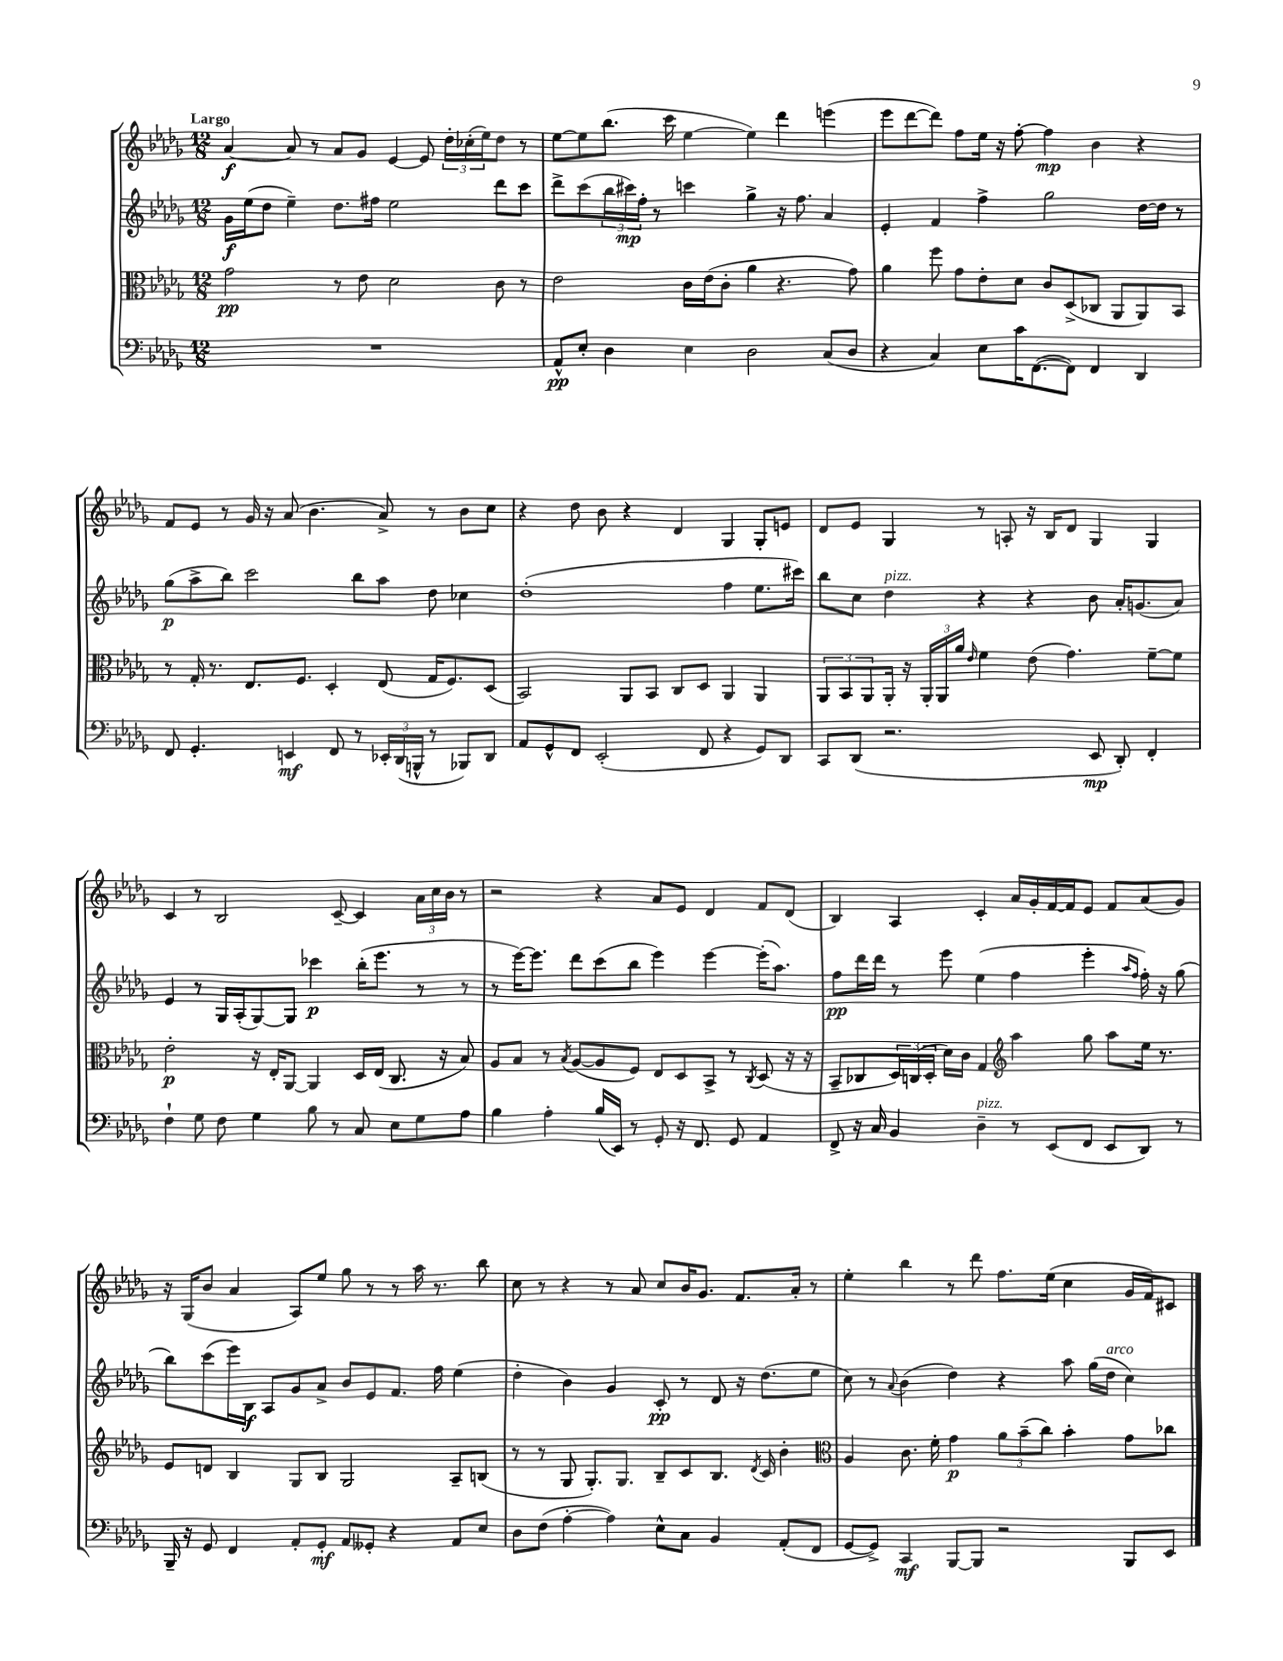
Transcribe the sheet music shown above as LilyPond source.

<<
\new StaffGroup <<
\new Staff = "s0" {
    \clef treble \key des \major \numericTimeSignature \time 12/8 \tempo "Largo"
    aes'4~\f aes'8 r8 aes'8 ges'8 ees'4~ ees'8 \tuplet 3/2 { des''16-. ces''16-.( ees''16) } des''8 r8 |
    ees''8~ ees''8 bes''8.( c'''16 ees''4~ ees''4) des'''4 e'''4( |
    ees'''8 des'''8~ des'''8) f''8 ees''16 r16 f''8~-. f''4\mp bes'4 r4 |
    f'8 ees'8 r8 ges'16 r16 aes'8( bes'4. aes'8->) r8 bes'8 c''8 |
    r4 des''8 bes'8 r4 des'4 ges4 ges8-. e'8 |
    des'8 ees'8 ges4 r8 a8-. r16 bes16 des'8 ges4 ges4 |
    c'4 r8 bes2 c'8~-- c'4 \tuplet 3/2 { aes'16 c''16 bes'16 } r8 |
    r2 r4 aes'8 ees'8 des'4 f'8 des'8( |
    bes4) aes4 c'4-. aes'16 ges'16-. f'16~ f'16 ees'8 f'8 aes'8( ges'8) |
    r16 ges16( bes'8 aes'4 aes8) ees''8 ges''8 r8 r8 aes''16 r8. bes''8 |
    c''8 r8 r4 r8 aes'8 c''8 bes'16 ges'8. f'8. aes'16-. r8 |
    ees''4-. bes''4 r8 des'''8 f''8. ees''16( c''4 ges'16 f'16) cis'8 \bar "|." |
}
\new Staff = "s1" {
    \clef treble \key des \major \numericTimeSignature \time 12/8
    ges'16\f ees''16( des''8 ees''4--) des''8. fis''16 ees''2 des'''8 c'''8 |
    des'''8-> c'''8( \tuplet 3/2 { bes''16 cis'''16\mp) f''16-. } r8 c'''4 ges''4-> r16 f''8. aes'4 |
    ees'4-. f'4 f''4-> ges''2 des''16~ des''16 r8 |
    ges''8\p( aes''8-> bes''8) c'''2 bes''8 aes''8 des''8 ces''4 |
    des''1-.( f''4 ees''8. cis'''16) |
    bes''8 c''8 des''4^\markup { \italic "pizz." } r4 r4 bes'8 aes'16-. g'8.( aes'8) |
    ees'4 r8 ges16 aes16-.( ges8~) ges8 ces'''4\p bes''16-.( ees'''8. r8 r8 |
    r8 ees'''16~) ees'''8. des'''8 c'''8( bes''8 ees'''4) ees'''4~ ees'''16-.( aes''8.) |
    f''8\pp des'''16 des'''16 r8 ees'''8 ees''4( f''4 ees'''4-. \grace { aes''16 f''16 } f''16-.) r16 ges''8( |
    bes''8) c'''8( ees'''16) bes16\f aes8 ges'8 aes'8-> bes'8 ees'8 f'8. f''16 ees''4( |
    des''4-. bes'4) ges'4 c'8-.\pp r8 des'8 r16 des''8.( ees''8 |
    c''8) r8 \appoggiatura { aes'8 } bes'4( des''4) r4 aes''8 ges''16( des''16^\markup { \italic "arco" } c''4) \bar "|." |
}
\new Staff = "s2" {
    \clef alto \key des \major \numericTimeSignature \time 12/8
    ges'2\pp r8 ees'8 des'2 c'8 r8 |
    ees'2 c'16 ees'16( c'8-. aes'4 r4. ges'8) |
    aes'4 f''8 ges'8 ees'8-. des'8 c'8 des8->( ces8 aes,8 aes,8) bes,8 |
    r8 ges16-. r8. ees8. f8. des4-. ees8( ges16 f8.) des8( |
    bes,2) aes,8 bes,8 c8 des8 aes,4 aes,4 |
    \tuplet 3/2 { aes,8 bes,8 aes,8 } aes,16-. r16 \tuplet 3/2 { aes,16-. aes,16 aes'16 } \grace { ees'16 } f'4 ees'8( ges'4.) f'8~-- f'8 |
    ees'2-.\p r16 ees16-. aes,8~ aes,4 des16 ees16( c8. r16 bes8) |
    aes8 bes8 r8 \acciaccatura { bes8 } aes8~( aes8 f8) ees8 des8 bes,8-> r8 \acciaccatura { c8 } des8( r16 r16 |
    bes,8-- ces8 \tuplet 3/2 { des16) c16( des16-. } des'16) c'16 ges4 \clef treble aes''4 ges''8 aes''8 ees''16 r8. |
    ees'8 d'8 bes4 ges8 bes8 ges2 aes8-- b8( |
    r8 r8 ges8 ges8.-.) ges8. bes8-- c'8 bes8. \acciaccatura { des'8 } c'16 bes'4-. |
    \clef alto aes4 c'8. f'16-. ges'4\p \tuplet 3/2 { aes'8 bes'8--( c''8) } bes'4-. ges'8 ces''8 \bar "|." |
}
\new Staff = "s3" {
    \clef bass \key des \major \numericTimeSignature \time 12/8
    R1. |
    aes,8-^\pp ees8-. des4 ees4 des2 c8( des8 |
    r4 c4) ees8 c'16 f,8.~( f,8) f,4 des,4 |
    f,8 ges,4.-. e,4\mf f,8 r8 \tuplet 3/2 { ees,16-. des,16( b,,16-^ } r8 bes,,8) des,8 |
    aes,8 ges,8-^ f,8 ees,2-.( f,8 r4 ges,8) des,8 |
    c,8 des,8( r2. ees,8\mp des,8-.) f,4-. |
    f4-! ges8 f8 ges4 bes8 r8 c8 ees8 ges8 aes8 |
    bes4 aes4-. bes16( ees,16) r8 ges,8-. r16 f,8. ges,8 aes,4 |
    f,8-> r16 c16 bes,4 des4--^\markup { \italic "pizz." } r8 ees,8( f,8 ees,8 des,8) r8 |
    bes,,16-- r16 ges,8 f,4 aes,8-. ges,8-.\mf aes,8 geses,8-. r4 aes,8 ees8 |
    des8 f8( aes4~-. aes4) ees8-^ c8 bes,4 aes,8-.( f,8 |
    ges,8~ ges,8->) c,4\mf bes,,8~ bes,,8 r2 bes,,8 ees,8 \bar "|." |
}
>>
>>
\layout { \context { \Score \remove "Bar_number_engraver" } }
